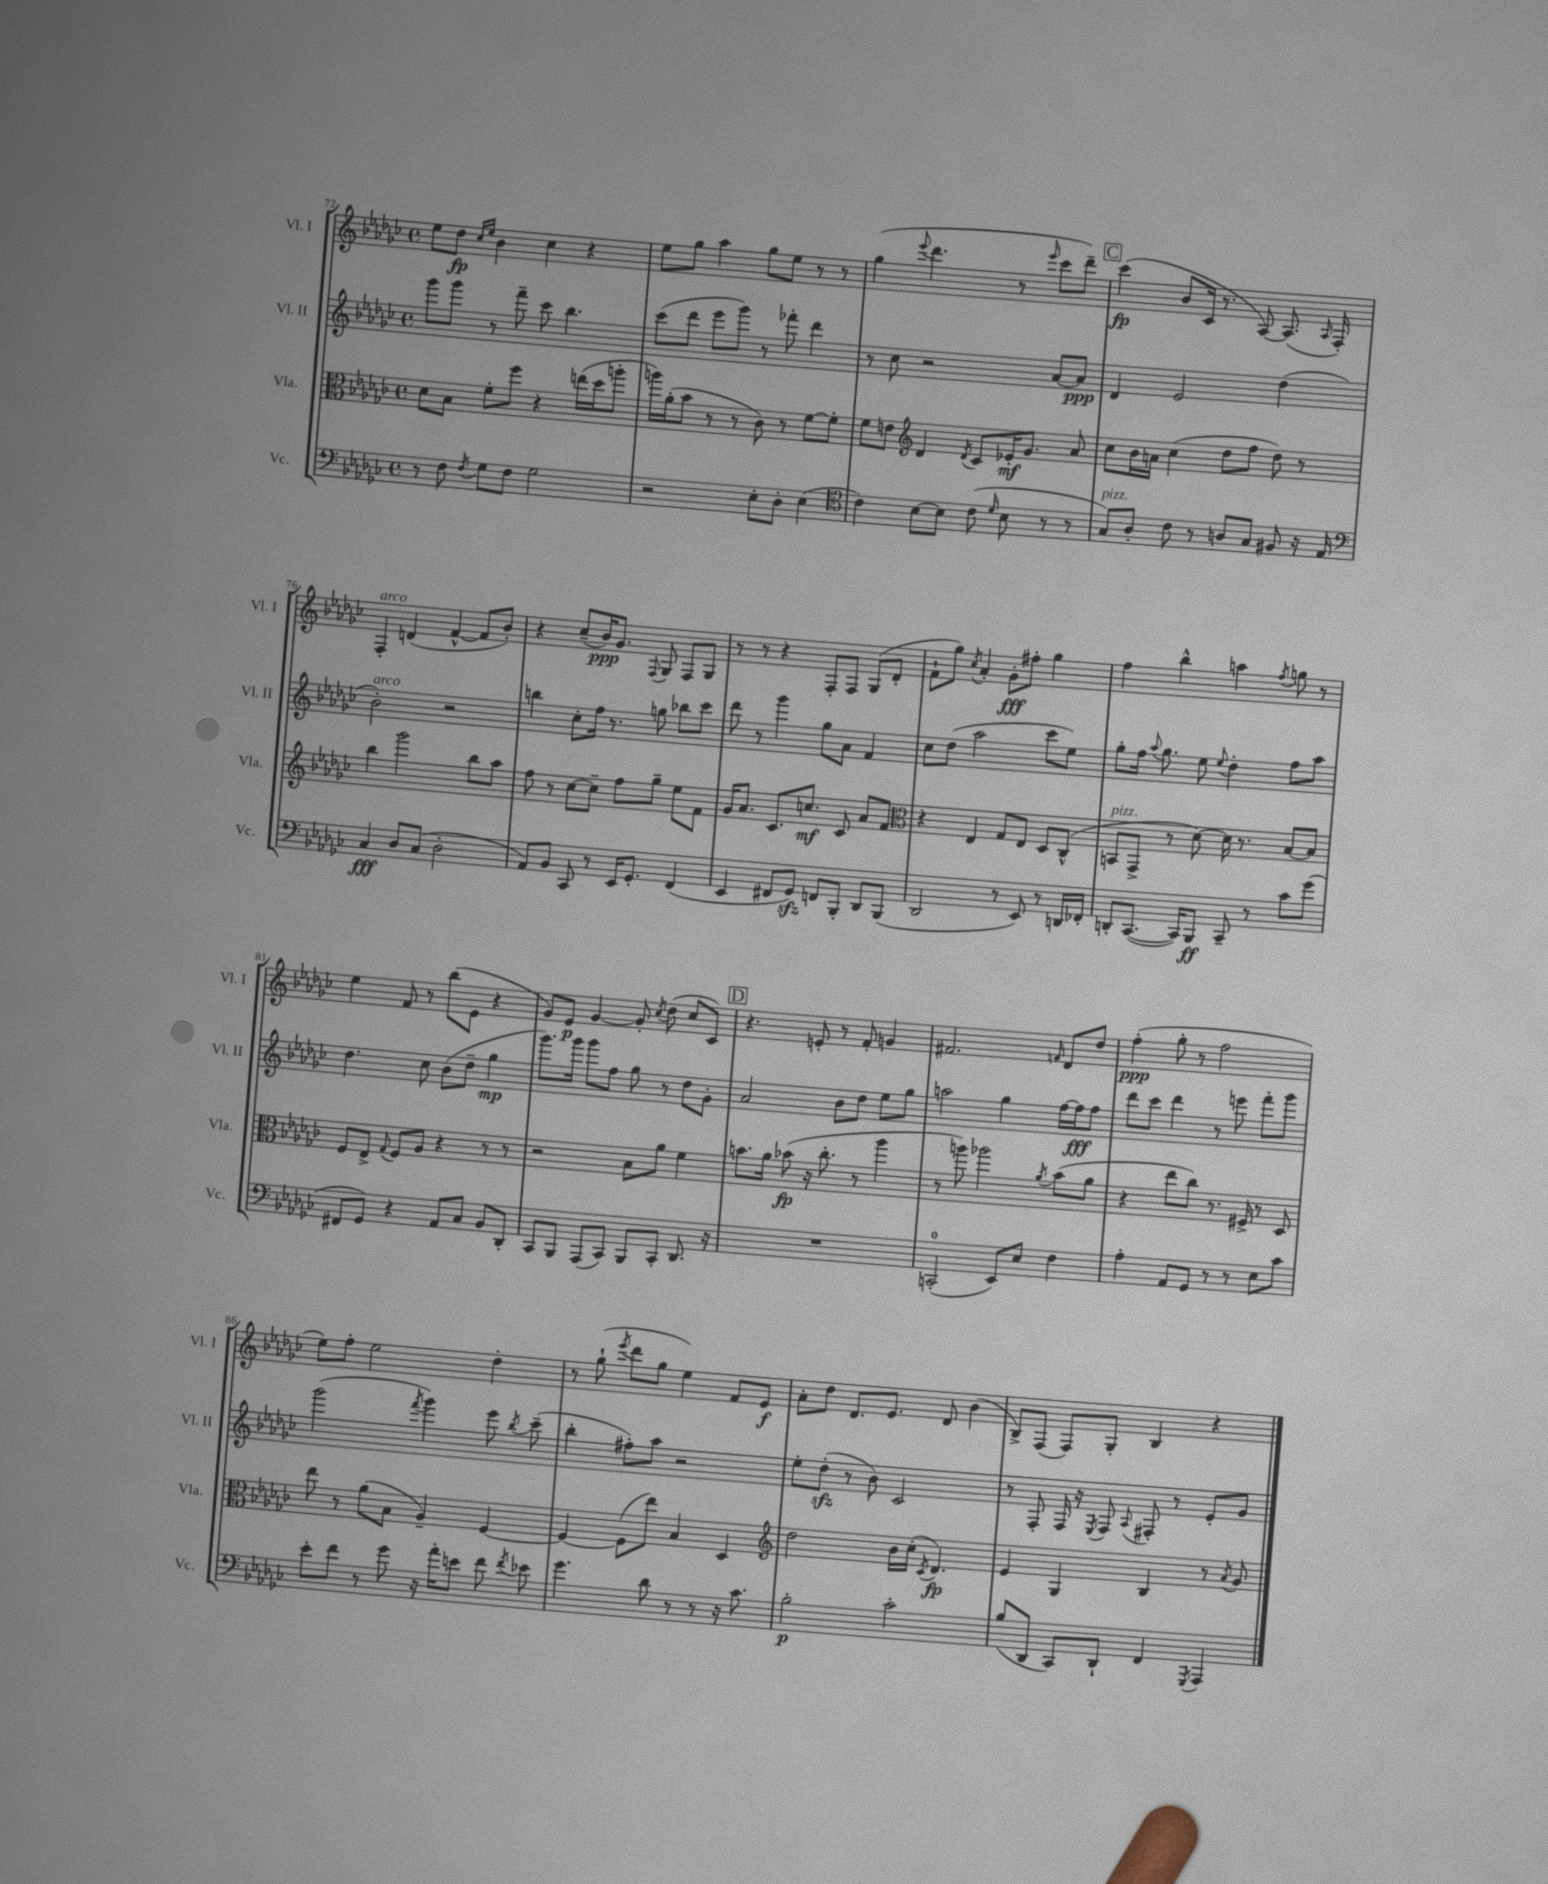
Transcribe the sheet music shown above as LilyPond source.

<<
\new StaffGroup <<
\new Staff = "s0" \with { instrumentName = "Vl. I" shortInstrumentName = "Vl. I" } {
    \clef treble \key ges \major \defaultTimeSignature \time 4/4
    \autoBeamOff ees''8[ des''8]\fp \grace { ces''16[ ees''16] } bes'4 ces''4 r4 |
    ees''8[ ges''8] aes''4 ges''8[ ees''8] r8 r8 |
    ges''4( \appoggiatura { ees'''8 } des'''4. r8 \grace { ees'''16 } ces'''8[ des'''8]--) |
    \mark \markup { \box "C" } ces'''4\fp( bes'8[ ces'16] r8. aes8~) aes8.( \grace { aes16 } f16-.) |
    f4-.^\markup { \italic "arco" } d'4( f'4~-^ f'8[ bes'8]-.) |
    r4 ces''8[--( bes'16\ppp) ges'8.] \appoggiatura { f8 } ges8 f8[ ges8] |
    r8 r8 r4 f8[-. f8] ges8[( des'8]-. |
    f'8[-! ges''8]) \acciaccatura { ces''8 } aes'4-. ges'8[-.\fff fis''8]-. ges''4 |
    f''4 bes''4-^ a''4 \acciaccatura { f''8 } g''8 r8 |
    ees''4 f'8 r8 bes''8[( ees'8] r4 |
    ges'8[) ees'8]\p ges'4~ ges'8-. \acciaccatura { ces''8 } des''8( ces''8[ ces'8]) |
    \mark \markup { \box "D" } r4. e'8-. r8 f'8-. g'4 |
    fis'2. \grace { f'16 } des'8[ des''8] |
    f''4-.\ppp( ges''8-. r8 f''2 |
    ees''8[) f''8]-. ees''2 des''4-. |
    r8 ges''8-!( \acciaccatura { ees'''8 } des'''8[ ges''8] ees''4) f'8[ ees'8]\f |
    aes'8[-. des''8] des'8.[ ees'8.] des'8 bes'4( |
    bes8[->) f8]( f8[) ges8]-. bes4 r4 \bar "|." |
}
\new Staff = "s1" \with { instrumentName = "Vl. II" shortInstrumentName = "Vl. II" } {
    \clef treble \key ges \major \defaultTimeSignature \time 4/4
    \autoBeamOff ges'''8[ ges'''8] r8 f'''8-- ces'''8 bes''4. |
    ces'''8[( des'''8] ees'''8[ ges'''8]) r8 fes'''8-. des'''4 |
    r8 ces''8 r2 aes'8[~ aes'8]\ppp |
    \mark \markup { \box "C" } des'4 ees'2 des''4( |
    bes'2-.^\markup { \italic "arco" }) r2 |
    b''4 ces''8[-. f''16] r8. g''8 bes''8[ ces'''8] |
    des'''8 r8 ges'''4 ges''8[ aes'8] f'4 |
    ces''8[ des''8]( aes''2 ces'''8[ ees''8]) |
    ges''8[-. f''16] \appoggiatura { aes''8 } ges''8. ees''8 \appoggiatura { ees''8 } des''4-. f''8[ aes''8] |
    des''4. ces''8 bes'8[( des''8]-- ges''4\mp |
    ges'''8.[) ges'''16] ges'''8[ f''8] ges''8 r8 des''8[ ges'8]-. |
    \mark \markup { \box "D" } aes'2 bes'8[ des''8] ees''8[ ges''8] |
    a''2 ges''4 f''16[~ f''16\fff f''8] |
    des'''8[ ces'''8] des'''4 r8 e'''8 f'''8[-. ges'''8] |
    ges'''2( \acciaccatura { f'''8 } ges'''4) ees'''8 \acciaccatura { bes''8 } ces'''8--( |
    bes''4-. fis''8[-.) aes''8] r2 |
    ees''8[-. des''8]-.\sfz( r8 bes'8) ces'2 |
    r8 f8-. f16 r16 \acciaccatura { ees8 } f8 \appoggiatura { aes8 } fis8-. r8 ees'8[-. ges'8] \bar "|." |
}
\new Staff = "s2" \with { instrumentName = "Vla." shortInstrumentName = "Vla." } {
    \clef alto \key ges \major \defaultTimeSignature \time 4/4
    \autoBeamOff des'8[ bes8] f'8[-. f''8] r4 e''16[( des''16 a''8]-. |
    a''16[) aes'16-.( bes'8] r8 r8 ces'8) r8 f'8[~ f'8]-. |
    f'8[ e'8] \clef treble des'4 \acciaccatura { des'8 } ces'8[ ees'16-.\mf ges'8.] aes'8 |
    \mark \markup { \box "C" } ces''8[ bes'16 a'16] ces''4( des''8[ f''8] des''8) r8 |
    bes''4 ges'''2 bes''8[ aes''8] |
    f''8 r8 ces''8[~ ces''8]-- f''8[ ges''8]-- ees''8[ f'8] |
    ges'16[ aes'8.] ces'8.[ c''8.]\mf ces'8 aes'8[ f'8] |
    \clef alto r4 ees4 ges8[ ees8] des8[ ces8]-^( |
    b,8[^\markup { \italic "pizz." } ges,8]-> r8 des'8~) des'16 r8. bes8[~ bes8] |
    f8[ ees8]-> \appoggiatura { ges8 } f8[ aes8] r4 r8 r8 |
    r2 bes8[ aes'8] f'4 |
    \mark \markup { \box "D" } b'8.[ aes'16] bes'8\fp( r16 ces''8.-. r8 aes''4 |
    r8 a''8) aes''2 \acciaccatura { aes'8 } bes'8[( aes'8] |
    r4 ees''8[ ces''8]) r8. fis16-> r8 des8 |
    ees''8 r8 aes'8[( bes8] aes4--) f4~ |
    f4~ f8[( ees''8]) bes4 des4 |
    \clef treble des''2 bes'16[ ces''16]-.( \acciaccatura { ces'8 } des'4.\fp) |
    ees'4 ges4 bes4 r8 \acciaccatura { aes'8 } ges'8 \bar "|." |
}
\new Staff = "s3" \with { instrumentName = "Vc." shortInstrumentName = "Vc." } {
    \clef bass \key ges \major \defaultTimeSignature \time 4/4
    \autoBeamOff r8 f8 \acciaccatura { f8 } ges8[ f8] ges2 |
    r2 ees8[-. des8]-. ees4( |
    \clef tenor ces'4) bes8[~ bes8] ces'8( \grace { des'16 } bes8 r8 r8 |
    \mark \markup { \box "C" } ges8[^\markup { \italic "pizz." }) aes8]-. ces'8 r8 a8[ ges8] fis8 r16 ees16 |
    \clef bass ces4\fff des8[ ces8]( des2-. |
    aes,8[) bes,8] ces,8 r8 ees,16[ ges,8.]-. f,4( |
    ees,4 fis,8[ ges,8]\sfz) f,8[ bes,,8]-. des,8[ bes,,8]( |
    des,2 r8 ees,8) r8 d,16[ fes,16]-. |
    d,8[-. ces,8.]~( ces,16[) bes,,8]\ff ces,8-- r8 ces'8[ ges'8]( |
    fis,8[ ges,8]) r4 aes,8[ ces8] bes,8[ des,8]-. |
    ces,8[ bes,,8] aes,,8[( ces,8]) bes,,8[ ces,8]-. des,8. r16 |
    \mark \markup { \box "D" } R1 |
    c,2-0-.( ees,8[) ees8] f4 |
    aes4-. aes,8[ ges,8] r8 r8 ees8[ ces'8] |
    ees'8[-. f'8] r8 ges'8 r16 aes'16[-. e'8] f'8 \acciaccatura { f'8 } ees'8 |
    ges'4. des'8 r8 r8 r16 ces'8. |
    bes2-.\p ces'2-. |
    bes8[( des,8] ces,8[) des,8]-! f,4 \acciaccatura { ges,,8 } aes,,4 \bar "|." |
}
>>
>>
\layout { \context { \Score currentBarNumber = #72 } }
